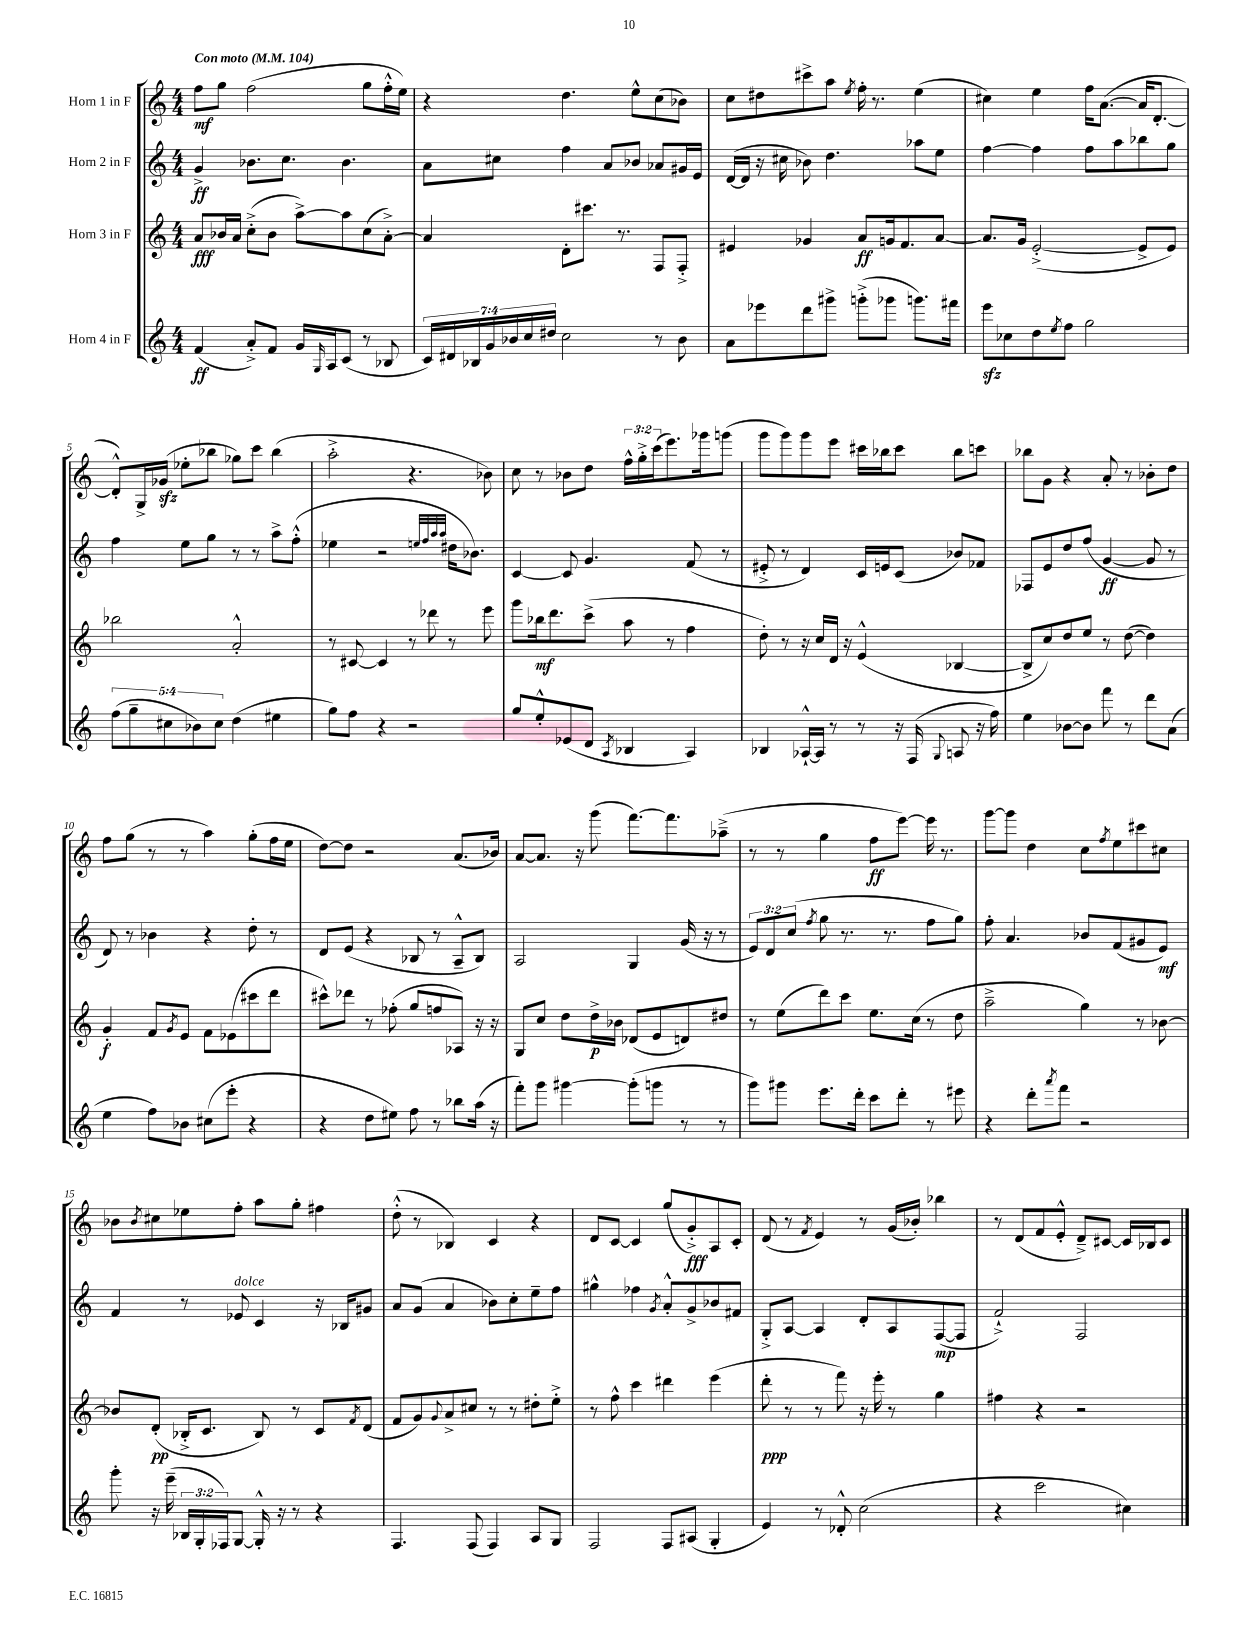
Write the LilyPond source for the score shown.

<<
\new StaffGroup <<
\new Staff = "s0" \with { instrumentName = "Horn 1 in F" } {
    \clef treble \key c \major \numericTimeSignature \time 4/4 \override Staff.TupletNumber.text = #tuplet-number::calc-fraction-text \tempo "Con moto" 4 = 104
    f''8\mf g''8 f''2( g''8 f''16-.-^ e''16) |
    r4 d''4. e''8-^ c''8( bes'8) |
    c''8 dis''8 cis'''8-> a''8 \acciaccatura { e''8 } f''16-. r8. e''4( |
    cis''4) e''4 f''16 a'8.~( a'16 d'8.~-. |
    d'8-.-^) g16-> ges'16\sfz( ees''8-. bes''8 ges''8) c'''8 bes''4( |
    a''2-.-> r4. bes'8) |
    c''8 r8 bes'8 d''8 \tuplet 3/2 { f''16-^ g''16-.-> c'''16( } e'''8.) ges'''16 g'''8( |
    g'''8 g'''8) g'''8 e'''8 cis'''16 bes''16 cis'''8 bes''8 c'''8 |
    bes''8 g'8 r4 a'8-. r8 bes'8-. d''8 |
    f''8 g''8( r8 r8 a''4) g''8-.( f''16 e''16 |
    d''8~) d''8 r2 a'8.( bes'16) |
    a'8~ a'8. r16 g'''8( f'''8.~) f'''8. aes''8--->( |
    r8 r8 g''4 f''8\ff e'''8~) e'''16 r8. |
    g'''8~ g'''8 d''4 c''8 \acciaccatura { f''8 } e''8 cis'''8 cis''8 |
    bes'8 \acciaccatura { bes'8 } cis''8 ees''8 f''8-. a''8 g''8-. fis''4 |
    d''8-.-^( r8 bes4) c'4 r4 |
    d'8 c'8~ c'4 g''8( g'8-.->\fff) a8 c'8-. |
    d'8( r8 \acciaccatura { f'8 } e'4) r8 g'16( bes'16-.) bes''4 |
    r8 d'8( f'8 e'8-.-^ d'8--->) cis'8~ cis'16 bes16 cis'8 \bar "|." |
}
\new Staff = "s1" \with { instrumentName = "Horn 2 in F" } {
    \clef treble \key c \major \numericTimeSignature \time 4/4 \override Staff.TupletNumber.text = #tuplet-number::calc-fraction-text
    g'4->\ff bes'8. c''8. bes'4. |
    a'8 cis''8 f''4 a'8 bes'8 aes'8 gis'16 e'16 |
    d'16~( d'16 r16 cis''16 bes'8) d''4. aes''8 e''8 |
    f''4~ f''4 f''8 a''8 bes''8 g''8 |
    f''4 e''8 g''8 r8 r8 a''8-> f''8-.-^( |
    ees''4 r2 \grace { e''32 f''32 a''32 a''32 } dis''16 bes'8.) |
    c'4~ c'8 g'4. f'8( r8 |
    eis'8-.-> r8 d'4) c'16 e'16 c'8( bes'8) fes'8 |
    fes8 e'8 d''8 f''8( g'4~\ff g'8 r8 |
    d'8) r8 bes'4 r4 d''8-. r8 |
    d'8 e'8( r4 bes8 r8 a8---^ bes8) |
    a2 g4 g'16( r16 r8 |
    \tuplet 3/2 { e'8) d'8 c''8( } \acciaccatura { f''8 } g''8 r8. r8. f''8 g''8) |
    f''8-. a'4. bes'8 f'8( gis'8 e'8\mf) |
    f'4 r8 ees'8^\markup { \italic "dolce" } c'4 r16 bes16 gis'8 |
    a'8 g'8( a'4 bes'8) c''8-. e''8-- f''8 |
    gis''4-^ fes''4 \acciaccatura { g'8 } a'8-.-^ g'8-> bes'8 fis'8 |
    g8-.-> a8~ a4 d'8-. a8 f8~\mp( f8 |
    f'2-!->) f2 \bar "|." |
}
\new Staff = "s2" \with { instrumentName = "Horn 3 in F" } {
    \clef treble \key c \major \numericTimeSignature \time 4/4
    a'8\fff bes'16 a'16 c''8-.->( bes'8 a''8~->) a''8 c''8( a'8~-.->) |
    a'4 d'8-. cis'''8. r8. f8 f8-.-> |
    eis'4 ges'4 a'8\ff g'16 f'8. a'8~ |
    a'8. g'16 e'2~-.->( e'8-> e'8) |
    bes''2 a'2-.-^ |
    r8 cis'8~ cis'4 r8 des'''8 r8 e'''8 |
    g'''8 bes''16\mf d'''8. c'''8->( a''8 r8 f''4 |
    d''8-.) r8 r16 c''16 d'16 r16 e'4-^( bes4~ |
    bes8-> c''8) d''8 e''8 r8 d''8~( d''4) |
    g'4-.\f f'8 \acciaccatura { g'8 } e'8 f'8 ees'8( cis'''8 d'''8 |
    cis'''8-^) des'''8 r8 fes''8-.( g''8 f''8 aes8) r16 r16 |
    g8 c''8 d''8 d''16->\p bes'16 des'8( e'8 d'8) dis''8 |
    r8 e''8( d'''8) c'''8 e''8. c''16( r8 d''8 |
    a''2---> g''4) r8 bes'8~ |
    bes'8 d'8-.\pp( bes16-.-> c'8. bes8) r8 c'8 \acciaccatura { f'8 } d'8( |
    f'8 g'8) \appoggiatura { g'8 } a'8-> cis''8 r8 r8 dis''8-. e''8-.-> |
    r8 f''8-^ c'''4 dis'''4 e'''4( |
    d'''8-.\ppp r8 r8 f'''8) r16 e'''16-. r8 g''4 |
    fis''4 r4 r2 \bar "|." |
}
\new Staff = "s3" \with { instrumentName = "Horn 4 in F" } {
    \clef treble \key c \major \numericTimeSignature \time 4/4 \override Staff.TupletNumber.text = #tuplet-number::calc-fraction-text
    f'4\ff( a'8-.->) f'8 g'16 \grace { g16 } a16 c'8( r8 bes8 |
    \tuplet 7/4 { c'16) dis'16 bes16 g'16 bes'16 c''16 dis''16 } c''2 r8 bes'8 |
    a'8 ees'''8 d'''8 gis'''8-> g'''8-.->( ges'''8 g'''8.) fis'''16 |
    e'''8\sfz ces''8 d''8 \acciaccatura { e''8 } f''8 g''2 |
    \tuplet 5/4 { f''8( g''8-- cis''8 bes'8) cis''8 } d''4( eis''4 |
    g''8) f''8 r4 r2 |
    g''8 e''8-.-^ ees'8( d'8 \acciaccatura { a8 } bes4 a4) |
    bes4 aes16~-!-^ aes16 r8 r8 r16 f16( \appoggiatura { g8 } a8 r16 f''16) |
    e''4 bes'8~ bes'8 f'''8 r8 d'''8 a'8( |
    e''4 f''8) bes'8 cis''8( e'''8-. r4 |
    r4 d''8 eis''8) f''8 r8 bes''8 a''16( r16 |
    f'''8-.) g'''8 gis'''4~ gis'''8-.( g'''8 r8 r8 |
    g'''8) gis'''8 e'''8. d'''16-. c'''8 d'''8-. r8 eis'''8 |
    r4 d'''8-. \acciaccatura { a'''8 } f'''8 r2 |
    g'''8-. r16 e'''16--( \tuplet 3/2 { bes16 g16-. fes16) } g8~ g16-.-^ r16 r8 r4 |
    f4. f8( f4) a8 g8 |
    f2 f8 ais8( g4-. |
    e'4) r8 des'8-.-^ c''2( |
    r4 c'''2 cis''4) \bar "|." |
}
>>
>>
